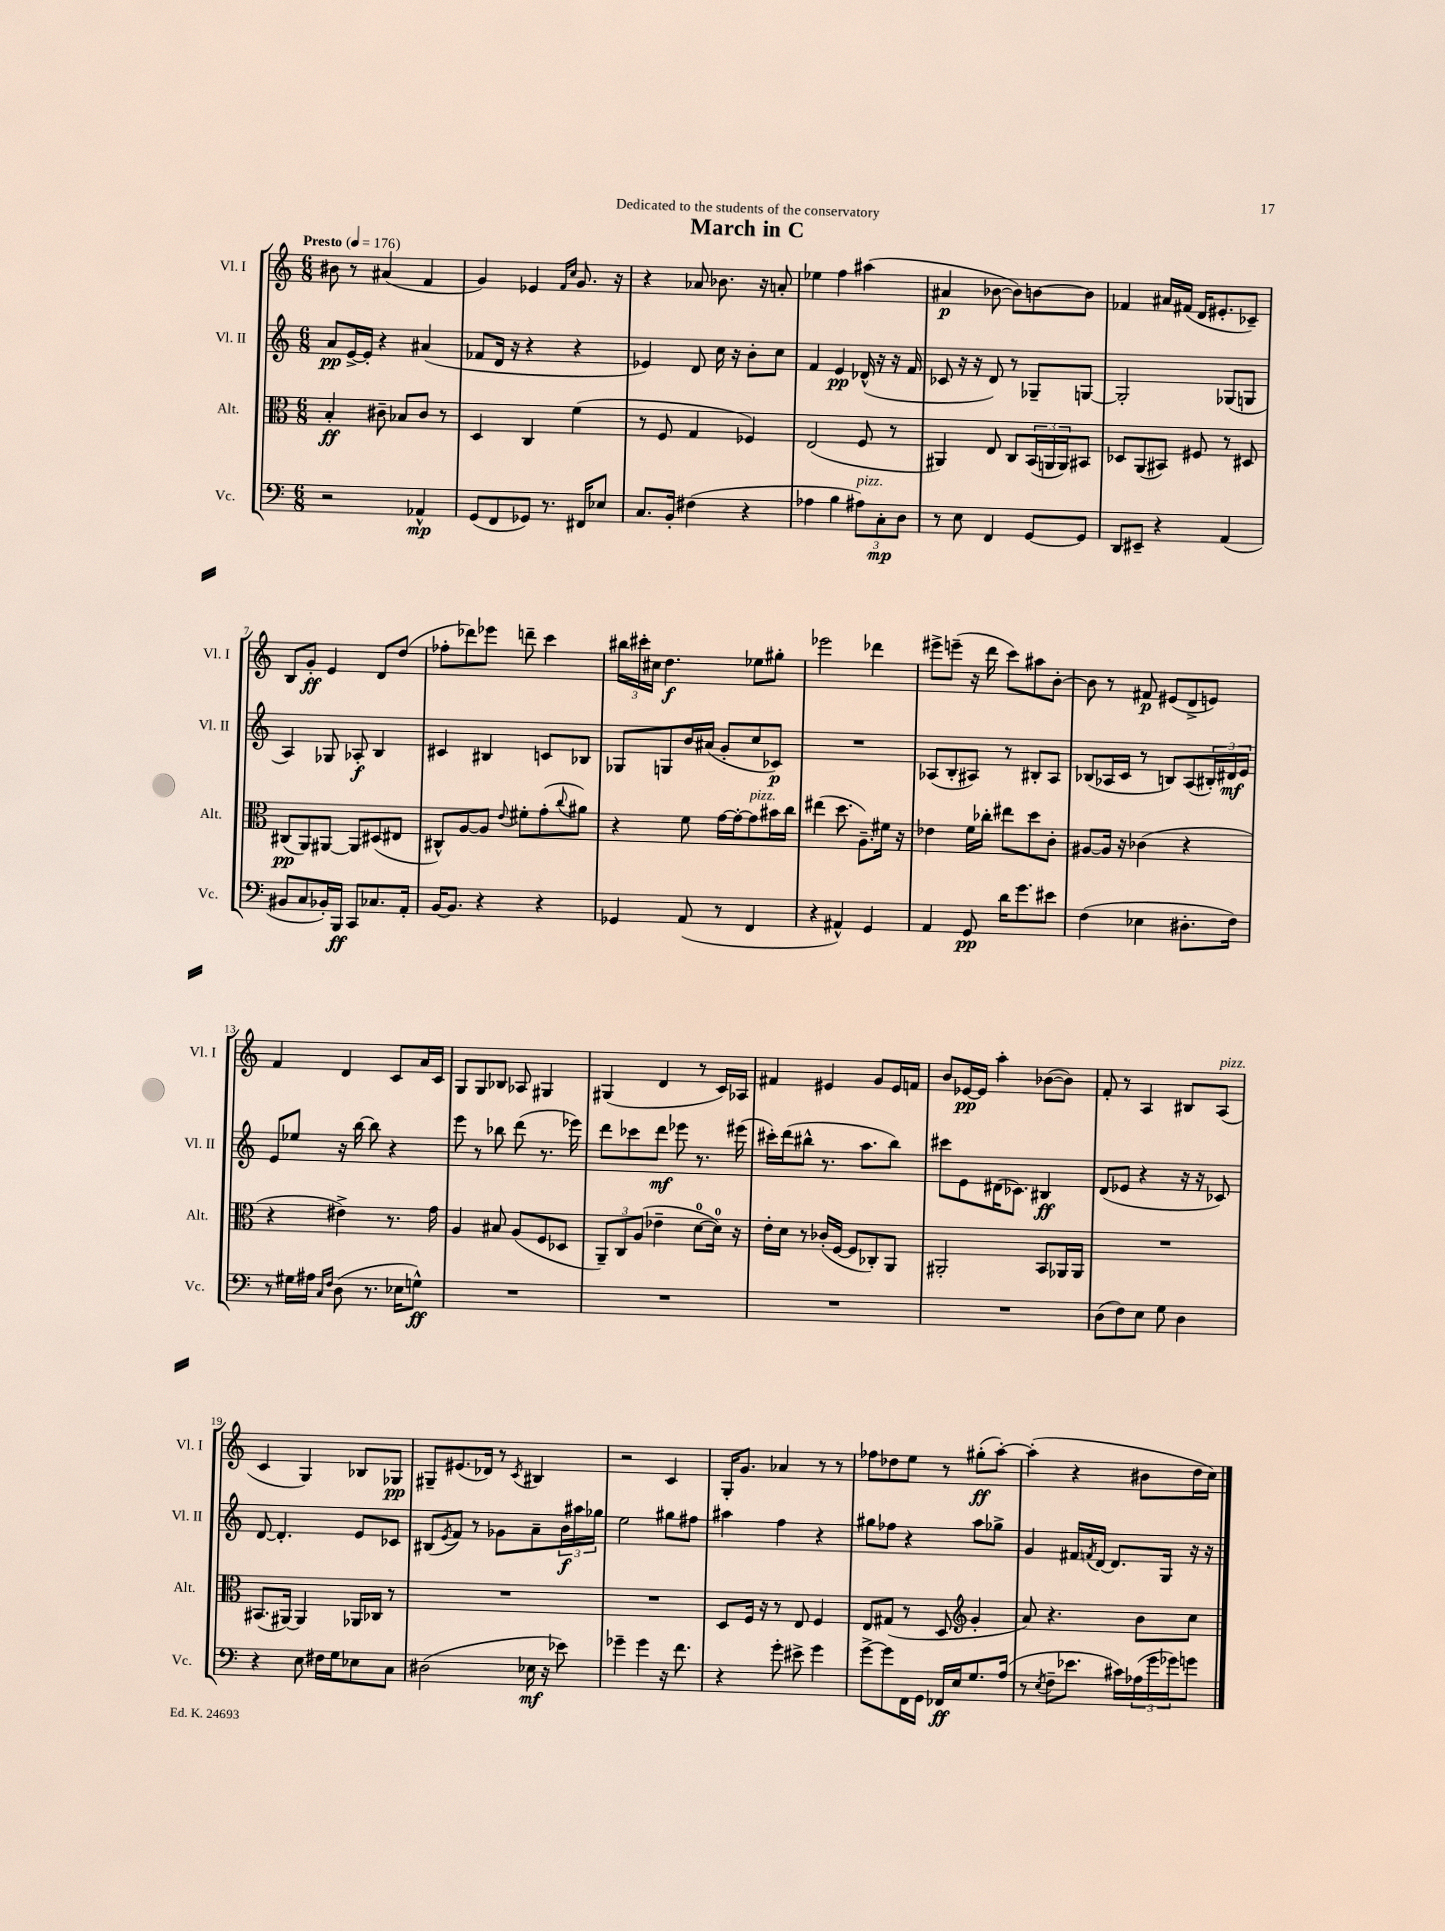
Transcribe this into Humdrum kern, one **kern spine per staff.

**kern	**kern	**kern	**kern
*staff4	*staff3	*staff2	*staff1
*clefF4	*clefC3	*clefG2	*clefG2
*k[]	*k[]	*k[]	*k[]
*M6/8	*M6/8	*M6/8	*M6/8
*MM176	*MM176	*MM176	*MM176
2r	4B'	8a	8b#
.	.	[16e^	8r
.	.	16e']	.
.	8c#~	4r	(4a#
.	8B-	.	.
4AA-^^	8c#	(4a#	4f
.	8r	.	.
=	=	=	=
(8GG	4D	8f-	4g)
8FF	.	16d	.
.	.	16r	.
8GG-)	4C	4r	4e-
8.r	.	.	.
.	.	.	16qqf
.	.	.	16qqcc
.	(4f	4r	8.g
16FF#	.	.	.
8E-	.	.	.
.	.	.	16r
=	=	=	=
8.C	8r	4e-)	4r
.	8F	.	.
16BB'	.	.	.
(4F#	4G	8d	8a-
.	.	16cc	8.b-
.	.	16r	.
4r	4F-)	8b'	.
.	.	.	16r
.	.	8cc	8a'
=	=	=	=
4A-	(2E	4f	4ee-
4B	.	4e	4ff
12A#)	8F	(16d-^^	(4aa#
.	.	16r	.
12C'	.	.	.
.	8r	16r	.
12D	.	.	.
.	.	16f	.
=	=	=	=
8r	4AA#)	8c-	4a#
8E	.	16r	.
.	.	16r	.
4FF	8E	8d)	[8b-
.	8C	8r	8b-])
[8GG	(24BB	8G-~	[8b
.	24AA	.	.
.	24AA)	.	.
8GG]	8BB#	[8G	8b]
=	=	=	=
8DD	8D-	2G']	4f-
8EE#~	(8AA	.	.
4r	8BB#)	.	16a#
.	.	.	(16f#
.	8F#	.	16d
.	.	.	8.e#'
(4AA	8r	(8G-	.
.	8D#	8G	8c-~)
=	=	=	=
8BB#	(8C#	4A)	8B
8C	8AA)	.	8g'
16BB-')	[8AA#	8G-	4e
16BBB	.	.	.
8CC	8AA#]	8A-'	.
8.C-	(8D#	4B	8d
.	8E#	.	(8dd
16AA'	.	.	.
=	=	=	=
[16BB	8C#^^)	4c#	8ff-'
8.BB]	.	.	.
.	[8A	.	8ddd-)
4r	8A]	4B#	8eee-
.	8qqe	.	.
.	8f#'	.	8ddd~
4r	(8g'	8c	4ccc
.	8qqcc	.	.
.	8a#)	8B-	.
=	=	=	=
4GG-	4r	8G-	24bb#
.	.	.	24ccc#'
.	.	.	24cc#
.	.	8G	4.dd
(8AA	8f	16b	.
.	.	(16a#	.
8r	[16g	8g'	.
.	16g'_	.	.
4FF	8g]	8cc	8ee-
.	16b#	8c-)	8gg#'
.	16cc	.	.
=	=	=	=
4r	(4ee#	2.r	2eee-
4AA#^^)	8.dd	.	.
.	8.A~)	.	.
4GG	.	.	4ddd-
.	16f#	.	.
.	16r	.	.
=	=	=	=
4AA	4e-	(8A-	8eee#^
.	.	8B'	(8eee~
8GG	16f	8A#)	16r
.	16cc-'	.	16ddd
16d	8ee#	8r	8ccc)
8.g	.	.	.
.	8dd	8B#'	8aa#
8e#	8c'	8A#	[8b'
=	=	=	=
(4F	[8A#	(8B-	8b]
.	16A#]	16A-	8r
.	16r	16c	.
4E-	(4c-	8r	8f#
.	.	8B)	(8e#
8.D#'	4r	(8A-	8d^
.	.	24B#')	8e)
.	.	24d#	.
16F)	.	.	.
.	.	24e	.
=	=	=	=
8r	4r	8e	4f
16G#	.	8ee-	.
16A#	.	.	.
16qqC	.	.	.
16qqF	.	.	.
(8D	4e#^)	16r	4d
.	.	[16bb	.
8.r	.	8bb]	.
.	8.r	4r	8c
16E-	.	.	.
8G^^)	.	.	16a
.	16g	.	16c
=	=	=	=
2.r	4A	8eee	8G
.	.	8r	8G
.	8B#	8bb-	8B-
.	(8A	(8ddd	8A-
.	8F	8.r	4G#
.	8D-	.	.
.	.	16eee-)	.
=	=	=	=
2.r	12AA~)	8ddd	(4G#
.	12C	.	.
.	.	8ccc-	.
.	(12A	.	.
.	4e-~	8ddd	4d
.	.	8eee-	.
.	[8d	8.r	8r
.	16d])	.	16c)
.	16r	(16eee#	16A-
=	=	=	=
2.r	16e'	16ccc#')	4f#
.	16d	(16ddd	.
.	8r	8bb#^^	.
.	(16c-'	8.r	4e#
.	[16F	.	.
.	8F]	.	.
.	.	8.aa	.
.	8C-')	.	8g
.	8AA	8bb#)	16e#
.	.	.	16f
=	=	=	=
2.r	2AA#'	8ccc#	8b
.	.	8e	[16e-
.	.	.	16e-]
.	.	(16d#	4aa'
.	.	8.c-)	.
.	8BB	4B#	([8b-
.	16AA-	.	8b-])
.	16AA-	.	.
=	=	=	=
(8D	2.r	(8d	8f'
8F)	.	8e-	8r
8E	.	4r	4A
8G	.	.	.
4D	.	16r	8B#
.	.	16r	.
.	.	8c-)	(8A
=	=	=	=
4r	(8.BB#	[8d	4c
.	.	4.d']	.
.	[16AA#)	.	.
8E	4AA#]	.	4G)
16F#	.	.	.
16G	.	.	.
8E-	16AA-	8e	8B-
.	16C-	.	.
8C	8r	8c-	8G-
=	=	=	=
(2D#	2.r	(8B#	8G#~
.	.	8qe	.
.	.	8f)	(8.e#
.	.	8r	.
.	.	.	16d-)
.	.	8g-	8r
.	.	.	8qc
16E-	.	8a~	4B#
16r	.	.	.
8e-)	.	24b	.
.	.	24aa#	.
.	.	24gg-	.
=	=	=	=
4g-~	2.r	2ee	2r
4g-	.	.	.
16r	.	8gg#	4c
8.f	.	.	.
.	.	8ff#	.
=	=	=	=
4r	8D	4aa#	16G'
.	.	.	8.g
.	16F	.	.
.	16r	.	.
8g'	8r	4ff	4a-
8e#^	8E	.	.
4g	4F	4r	8r
.	.	.	8r
=	=	=	=
[8g^	8E	8gg#	8ff-
8g]	(8G#	8ff-	8dd-
16FF	8r	4r	8ee
16GG	.	.	.
16FF-	8D	.	8r
16E	.	.	.
*	*clefG2	*	*
8.G	4g'	8aa	(8gg#'
.	.	8gg-^	[8aa')
(16A	.	.	.
=	=	=	=
8r	8a)	4g	(4aa']
8qE	.	.	.
8F~	4.r	.	.
8.e-	.	16f#	4r
.	.	8qf	.
.	.	[16d	.
.	.	8.d]	.
16c#)	.	.	.
(24A-	8b	.	8b#
24g	.	.	.
.	.	16G	.
24g-)	.	.	.
8g	8cc	16r	16dd
.	.	16r	16cc)
==	==	==	==
*-	*-	*-	*-
